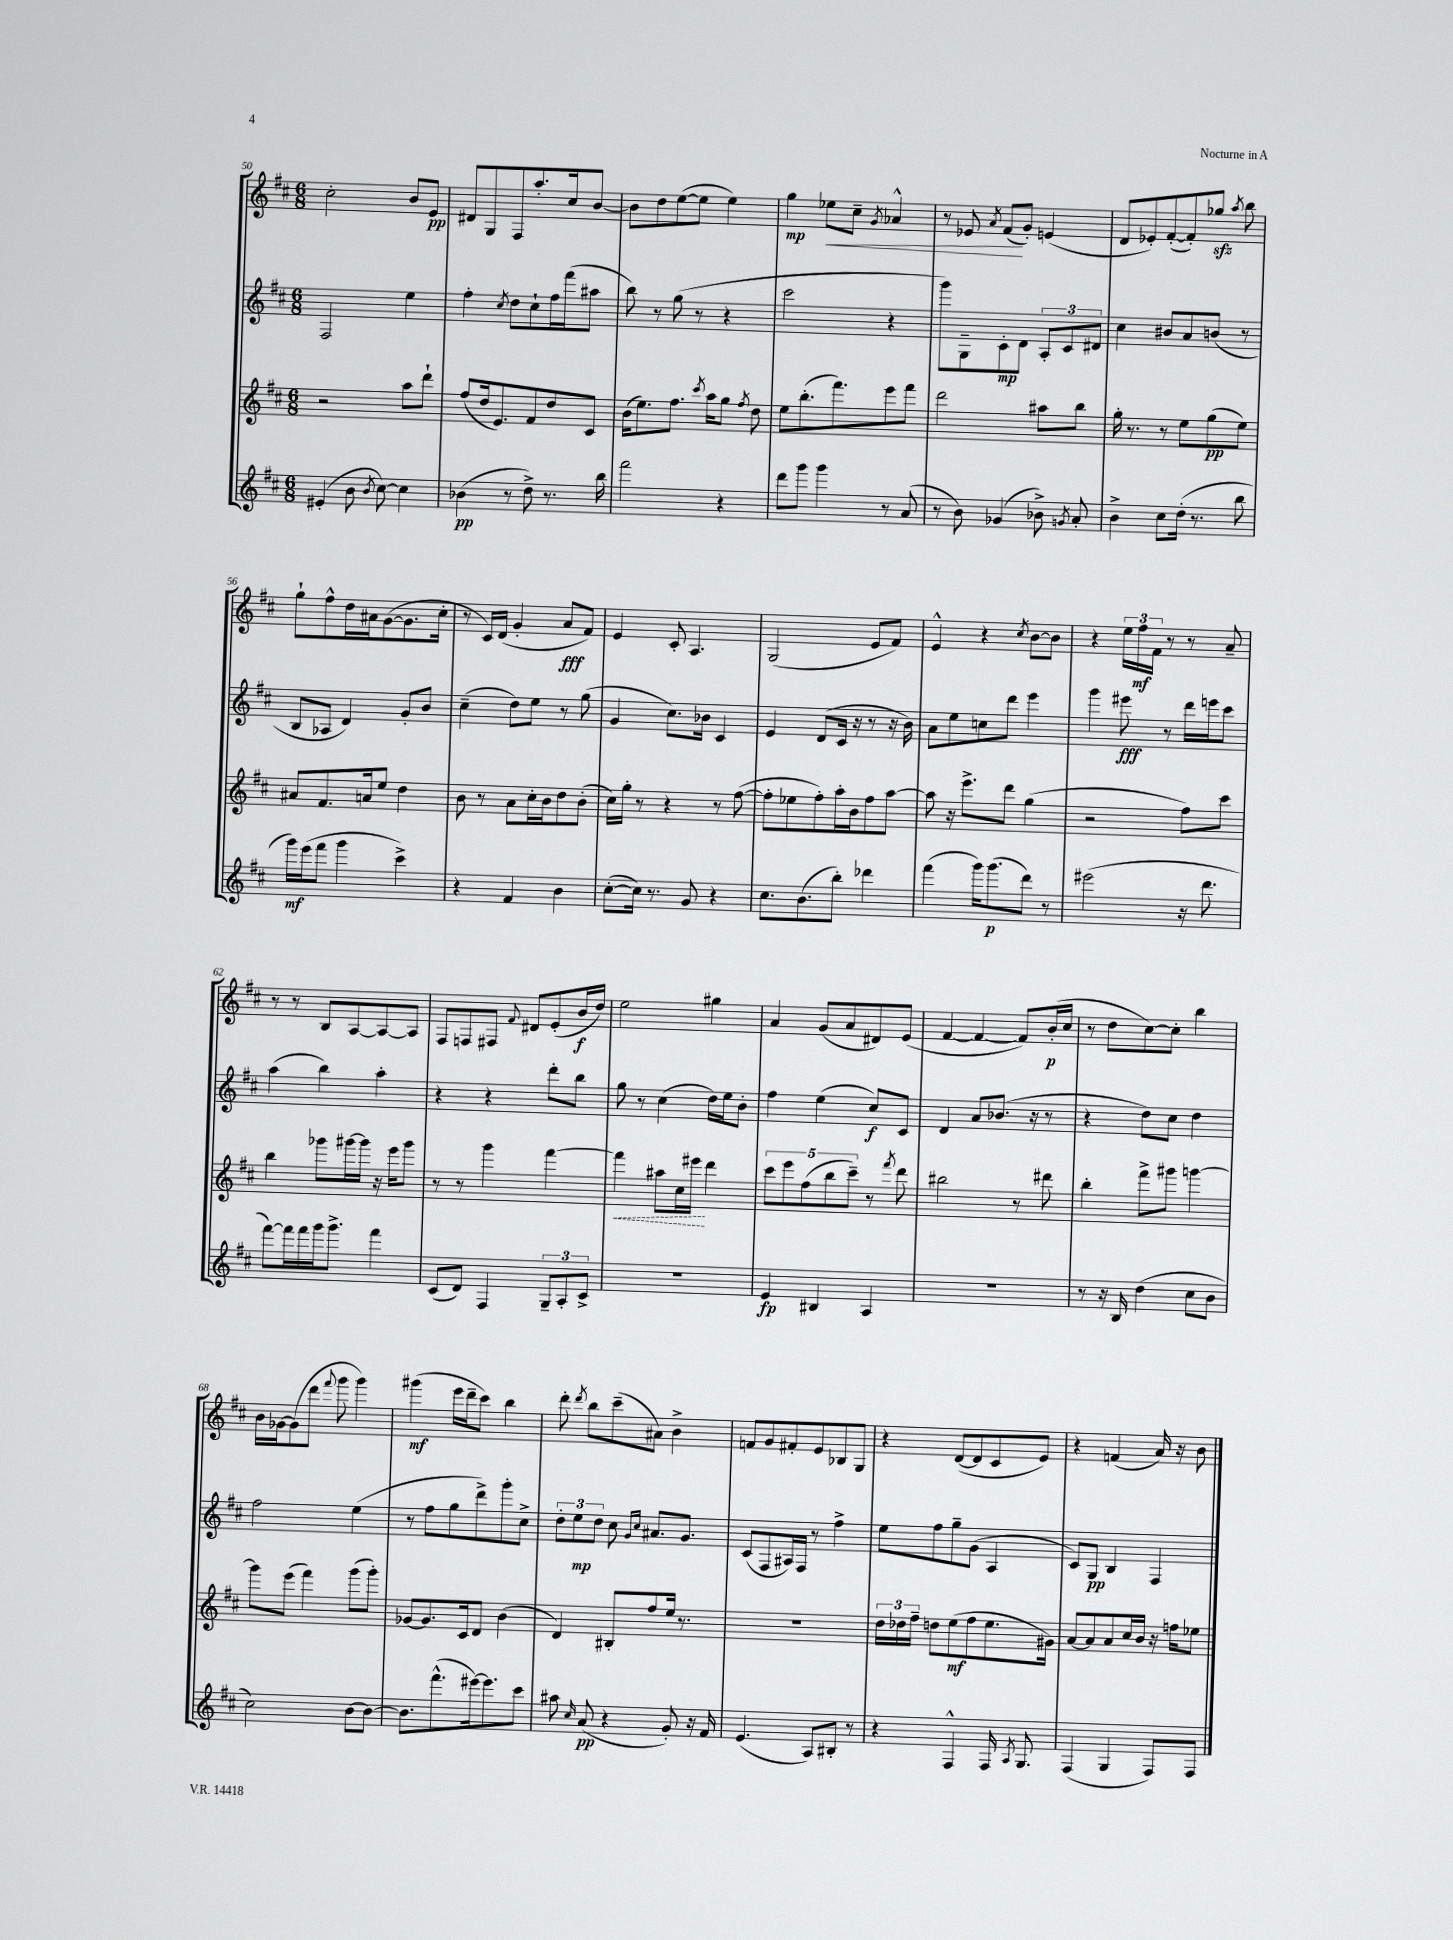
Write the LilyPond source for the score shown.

<<
\new StaffGroup <<
\new Staff = "s0" {
    \clef treble \key d \major \numericTimeSignature \time 6/8
    \autoBeamOff cis''2-. b'8[ e'8]\pp |
    dis'8[ g8 fis8 a''8.-. cis''16 b'8]~ |
    b'8[ d''8 e''8~( e''8] e''4) |
    g''4\mp ees''8[\< cis''8]-- \acciaccatura { g'8 } aes'4-^ |
    r8 ees'8 \acciaccatura { a'8 } fis'8[\!( g'8]-.) e'4( |
    d'8[ ees'8-.) fis'8~-.( fis'8-.) ges''8]\sfz \acciaccatura { a''8 } b''8 |
    g''8[-! fis''8-^ d''16 ais'16 g'8~( g'8. cis''16]-. |
    r8 cis'16[) d'16]( g'4-. a'8[\fff fis'8]) |
    e'4 cis'8-. a4. |
    g2( e'8[ fis'8]) |
    e'4-^ r4 \acciaccatura { cis''8 } b'8[~ b'8] |
    r4 \tuplet 3/2 { e''16[ fis''16\mf fis'16] } r8 r8 a'8-- |
    r8 r8 b8[ a8~ a8~ a8] |
    fis8[ f8 fis8] \appoggiatura { fis'8 } dis'8[ e'8-.( b'16\f d''16]) |
    e''2 gis''4 |
    a'4 g'8[( a'8 dis'8) e'8]( |
    fis'4~ fis'4~ fis'8[) b'16-.\p( cis''16] |
    r8 d''8[ cis''8~) cis''8]-. b''4 |
    b'16[ ges'16~ ges'8( d'''8] \appoggiatura { fis'''8 } g'''8 g'''4) |
    gis'''4\mf( e'''16[ d'''16-- cis'''8]) b''4 |
    d'''8-. \acciaccatura { d'''8 } b''8[ cis'''8--( ais'8]) b'4-> |
    f'8[ g'8 fis'8-. e'8 bes8 g8] |
    r4 d'8[~( d'8 cis'8 e'8]) |
    r4 f'4( a'16) r16 b'8 \bar "|." |
}
\new Staff = "s1" {
    \clef treble \key d \major \numericTimeSignature \time 6/8
    \autoBeamOff fis2 e''4 |
    fis''4-. \acciaccatura { cis''8 } d''8[ cis''8-! fis''16 fis'''16( ais''8] |
    b''8) r8 g''8( r8 r4 |
    cis'''2 r4 |
    g'''8[) g8-- cis'8-.\mp d'8] \tuplet 3/2 { a8[-. cis'8 dis'8] } |
    cis''4 bis'8[ a'8 b'8]( r8 |
    b8[ aes8] d'4) g'8[-. b'8] |
    cis''4--( d''8[) e''8] r8 g''8( |
    g'4 cis''8.[) bes'16] cis'4 |
    e'4 d'8[( cis'16] r16 r8 r16 b'16) |
    a'8[ e''8 c''8 d'''8] e'''4 |
    g'''4 eis'''8\fff r8 d'''16[ e'''16 cis'''8] |
    a''4( b''4) a''4-. |
    r4 r4 d'''8[-. b''8] |
    g''8 r8 cis''4( d''16[) e''16 b'8]-. |
    fis''4 e''4( cis''8[\f) cis'8] |
    d'4 a'8[ bes'8.]( r16 r8 |
    r4 d''8[) cis''8] d''4 |
    fis''2 e''4( |
    r8 fis''8[ g''8 d'''8->) g'''8-. cis''8]-> |
    \tuplet 3/2 { d''8[-. e''8\mp d''8] } cis''8 \grace { g'16[ cis''16] } ais'8.[ g'8.] |
    cis'8[( fis8 ais16) fis16] r8 fis''4-> |
    e''8[ fis''8 g''8-- g'8]( a4 |
    cis'8[) g8]\pp b4 fis4 \bar "|." |
}
\new Staff = "s2" {
    \clef treble \key d \major \numericTimeSignature \time 6/8
    \autoBeamOff r2 a''8[ d'''8]-! |
    fis''8[( d''16 e'8.) fis'8 d''8 cis'8] |
    b'16[( e''8.) fis''8.] \acciaccatura { cis'''8 } a''16[ g''8] \acciaccatura { fis''8 } d''8 |
    e''8[ b''8.-.( fis'''8.) e'''8 fis'''8] |
    d'''2 ais''8[ b''8] |
    g''16-. r8. r8 e''8[ g''8\pp( e''8]) |
    ais'8[ fis'8. a'16 e''8] d''4 |
    b'8 r8 a'8[ cis''16-. b'16 d''8 b'8]-.( |
    cis''16[) g''16]-. r8 r4 r8 fis''8~( |
    fis''8[-. ees''8 fis''8-.) a''16-. b'16 fis''8 a''8]~ |
    a''8 r16 e'''8.[-> d'''8] g''4( |
    r2 fis''8[) cis'''8] |
    b''4 ges'''8[ gis'''16~ gis'''16] r16 e'''16[ gis'''8] |
    r8 r8 g'''4 fis'''4~ |
    \once \override Hairpin.style = #'dashed-line fis'''4\< ais''8[ cis''16 eis'''16]\! d'''4 |
    \tuplet 5/4 { cis'''8[ e'''8 fis''8( b''8 cis'''8]--) } r8 \acciaccatura { fis'''8 } d'''8 |
    bis''2 r8 dis'''8 |
    b''4-. fis'''8[-> gis'''8] g'''4~ |
    g'''8[ e'''8]( fis'''4) g'''8[( g'''8]-.) |
    ges'8[~ ges'8. cis'16 d'8] b'4( |
    d'4) bis8[-. fis''8 e''16] r8. |
    R2. |
    \tuplet 3/2 { d''16[ des''16 fis''16]-- } d''8[ e''8\mf( fis''8 e''8. gis'16]) |
    a'8[~ a'8 a'8 cis''16 b'16] r16 f''16[ ees''8] \bar "|." |
}
\new Staff = "s3" {
    \clef treble \key d \major \numericTimeSignature \time 6/8
    \autoBeamOff eis'4-.( b'8 \acciaccatura { b'8 } cis''8~) cis''4 |
    bes'4\pp( r8 d''8->) r8. b''16 |
    fis'''2 r4 |
    d'''8[ g'''8] g'''4 r8 a'8( |
    r8 b'8) ges'4( bes'8->) \acciaccatura { g'8 } a'8-. |
    b'4-> cis''8[ d''16]-.( r8. b''8 |
    g'''16[\mf) e'''16( fis'''8] g'''4 cis'''4->) |
    r4 fis'4 b'4 |
    cis''8[~-.( cis''16]) r8. g'8 r4 |
    cis''8.[ b'8.( b''8]-.) des'''4 |
    fis'''4( g'''16[) g'''8.\p( d'''8]) r8 |
    eis'''2( r16 d'''8. |
    fis'''8[~) fis'''16 fis'''16 g'''16 g'''8.]-> fis'''4 |
    cis'8[( d'8]) fis4 \tuplet 3/2 { g8[-- a8-. cis'8]-> } |
    R2. |
    e'4\fp bis4 a4 |
    R2. |
    r8 r16 b16 d''4( cis''8[ b'8] |
    cis''2) b'8[~ b'8]~ |
    b'8.[ fis'''8.-^( eis'''16~) eis'''8. cis'''8] |
    ais''8 \grace { cis''16 } a'8\pp( r4 g'8-.) r16 fis'16 |
    e'4.( a8[) bis8]-. r8 |
    r4 fis4-^ fis16 \acciaccatura { a8 } g8. |
    fis4( g4 fis8[) fis8] \bar "|." |
}
>>
>>
\layout { \context { \Score currentBarNumber = #50 } }
